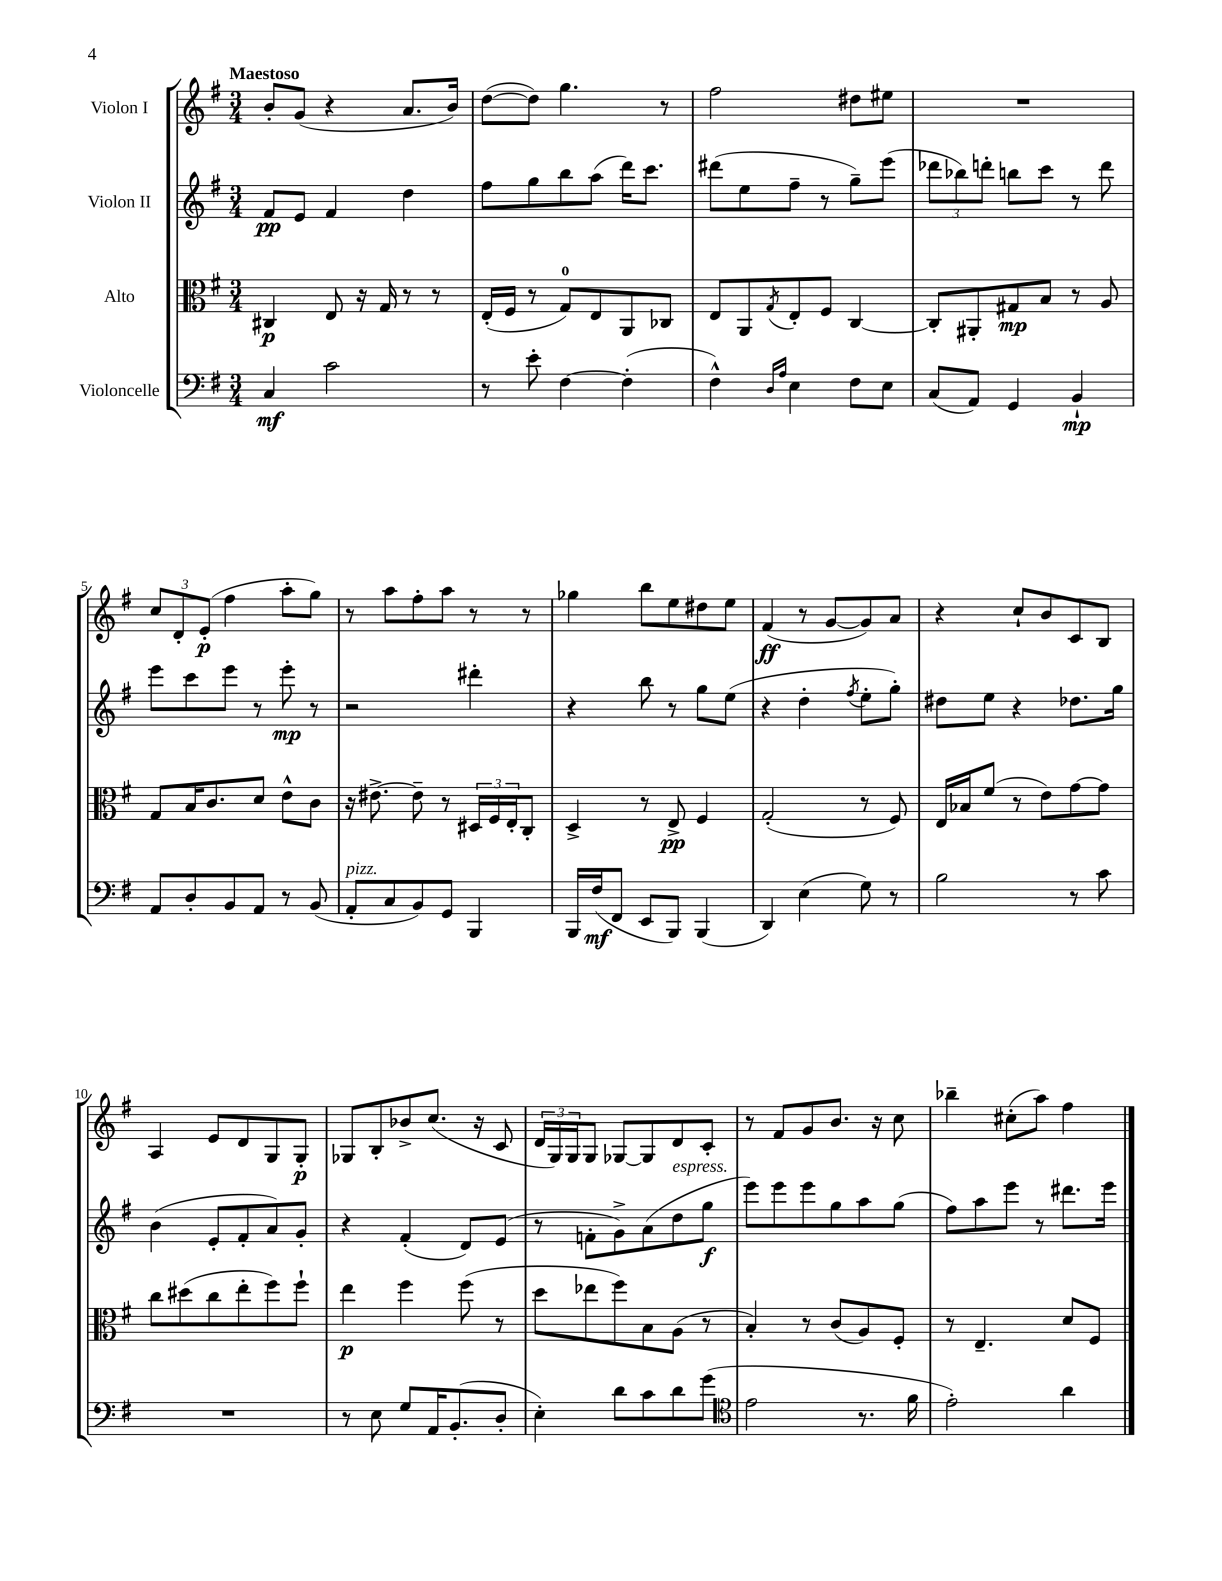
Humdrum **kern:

**kern	**kern	**kern	**kern
*staff4	*staff3	*staff2	*staff1
*clefF4	*clefC3	*clefG2	*clefG2
*k[f#]	*k[f#]	*k[f#]	*k[f#]
*M3/4	*M3/4	*M3/4	*M3/4
4C/	4C#/	8f#/L	8b'/L
.	.	8e/J	(8g/J
2c\	8E/	4f#/	4r
.	16r	.	.
.	16G/	.	.
.	8r	4dd\	8.a/L
.	8r	.	.
.	.	.	16b/Jk)
=	=	=	=
8r	(16E'/LL	8ff#\L	([8dd\L
.	16F#/JJ	.	.
8e'\	8r	8gg\	8dd\]J)
[4F#\	8G/L)	8bb\	4.gg\
.	8E/	(8aa\J	.
(4F#'\]	8AA/	16ddd\LK)	.
.	.	8.ccc\J	.
.	8C-/J	.	8r
=	=	=	=
4F#^^\)	8E/L	(8ddd#\L	2ff#\
.	8AA/	8ee\	.
16qqD/LL	.	.	.
16qqA/JJ	8qG/	.	.
4E\	8E'/	8ff#~\J	.
.	8F#/J	8r	.
8F#\L	[4C/	8gg~\L)	8dd#\L
8E\J	.	(8eee\J	8ee#\J
=	=	=	=
(8C/L	8C'/]L	12ddd-\L	2.r
.	.	12bb-\)	.
8AA/J)	8AA#'/	.	.
.	.	12ddd'\J	.
4GG/	8G#/	8bb\L	.
.	8B/J	8ccc\J	.
4BB`/	8r	8r	.
.	8A/	8ddd\	.
=	=	=	=
8AA/L	8G/L	8eee\L	12cc/L
.	.	.	12d'/
8D'/	16B/K	8ccc\	.
.	.	.	(12e'/J
.	8.c/	.	.
8BB/	.	8eee\J	4ff#\
8AA/J	8d/J	8r	.
8r	8e^^\L	8eee'\	8aa'\L
(8BB/	8c\J	8r	8gg\J)
=	=	=	=
8AA'/L	16r	2r	8r
.	[8.e#^\	.	.
8C/	.	.	8aa\L
8BB/)	8e#~\]	.	8ff#'\
8GG/J	8r	.	8aa\J
4BBB/	24D#/LL	4ddd#'\	8r
.	24F#/	.	.
.	24E'/J	.	.
.	8C'/J	.	8r
=	=	=	=
16BBB/LL	4D^/	4r	4gg-\
(16F#/J	.	.	.
8FF#/J	.	.	.
8EE/L	8r	8bb\	8bb\L
8BBB/J)	8E^/	8r	8ee\
(4BBB/	4F#/	8gg\L	8dd#\
.	.	(8ee\J	8ee\J
=	=	=	=
4DD/)	(2G'/	4r	(4f#/
(4E\	.	4dd'\	8r
.	.	.	[8g/L
.	.	8qff#/	.
8G\)	8r	8ee'\L	8g/])
8r	8F#/)	8gg'\J)	8a/J
=	=	=	=
2B\	16E/LL	8dd#\L	4r
.	16B-/J	.	.
.	(8f#/J	8ee\J	.
.	8r	4r	8cc`/L
.	8e\L)	.	8b/
8r	[8g\	8.dd-\L	8c/
8c\	8g\]J	.	8B/J
.	.	16gg\Jk	.
=	=	=	=
2.r	8cc\L	(4b\	4A/
.	(8dd#\	.	.
.	8cc\	8e'/L	8e/L
.	8ee'\	8f#'/	8d/
.	8ff#\)	8a/)	8G/
.	8ff#`\J	8g'/J	8G'/J
=	=	=	=
8r	4ee\	4r	8G-/L
8E\	.	.	8B'/
8G/L	4ff#\	(4f#'/	8b-^/
16AA/K	.	.	(8.cc/J
(8.BB'/	.	.	.
.	(8ff#\	8d/L)	.
.	.	.	16r
8D'/J	8r	(8e/J	8c/
=	=	=	=
4E'\)	8dd\L	8r	24d/LL
.	.	.	24G/)
.	.	.	24G/J
.	8ee-\	8f'\L	8G/J
8d\L	8ff#\)	8g^\)	[8G-/L
8c\	8B\	(8a\	8G-/]
8d\	(8A\J	8dd\	8d/
(8g\J	8r	8gg\J	8c'/J
=	=	=	=
*clefC4	*	*	*
2e\	4B'/)	8eee\L)	8r
.	.	8eee\	8f#/L
.	8r	8eee\	8g/
.	(8c/L	8gg\	8.b/J
8.r	8A/)	8aa\	.
.	.	.	16r
.	8F#'/J	(8gg\J	8cc\
16f#\	.	.	.
=	=	=	=
2e'\)	8r	8ff#\L)	4bb-~\
.	4.E~/	8aa\	.
.	.	8eee\J	(8cc#'\L
.	.	8r	8aa\J)
4a\	8d/L	8.ddd#\L	4ff#\
.	8F#/J	.	.
.	.	16eee\Jk	.
==	==	==	==
*-	*-	*-	*-
